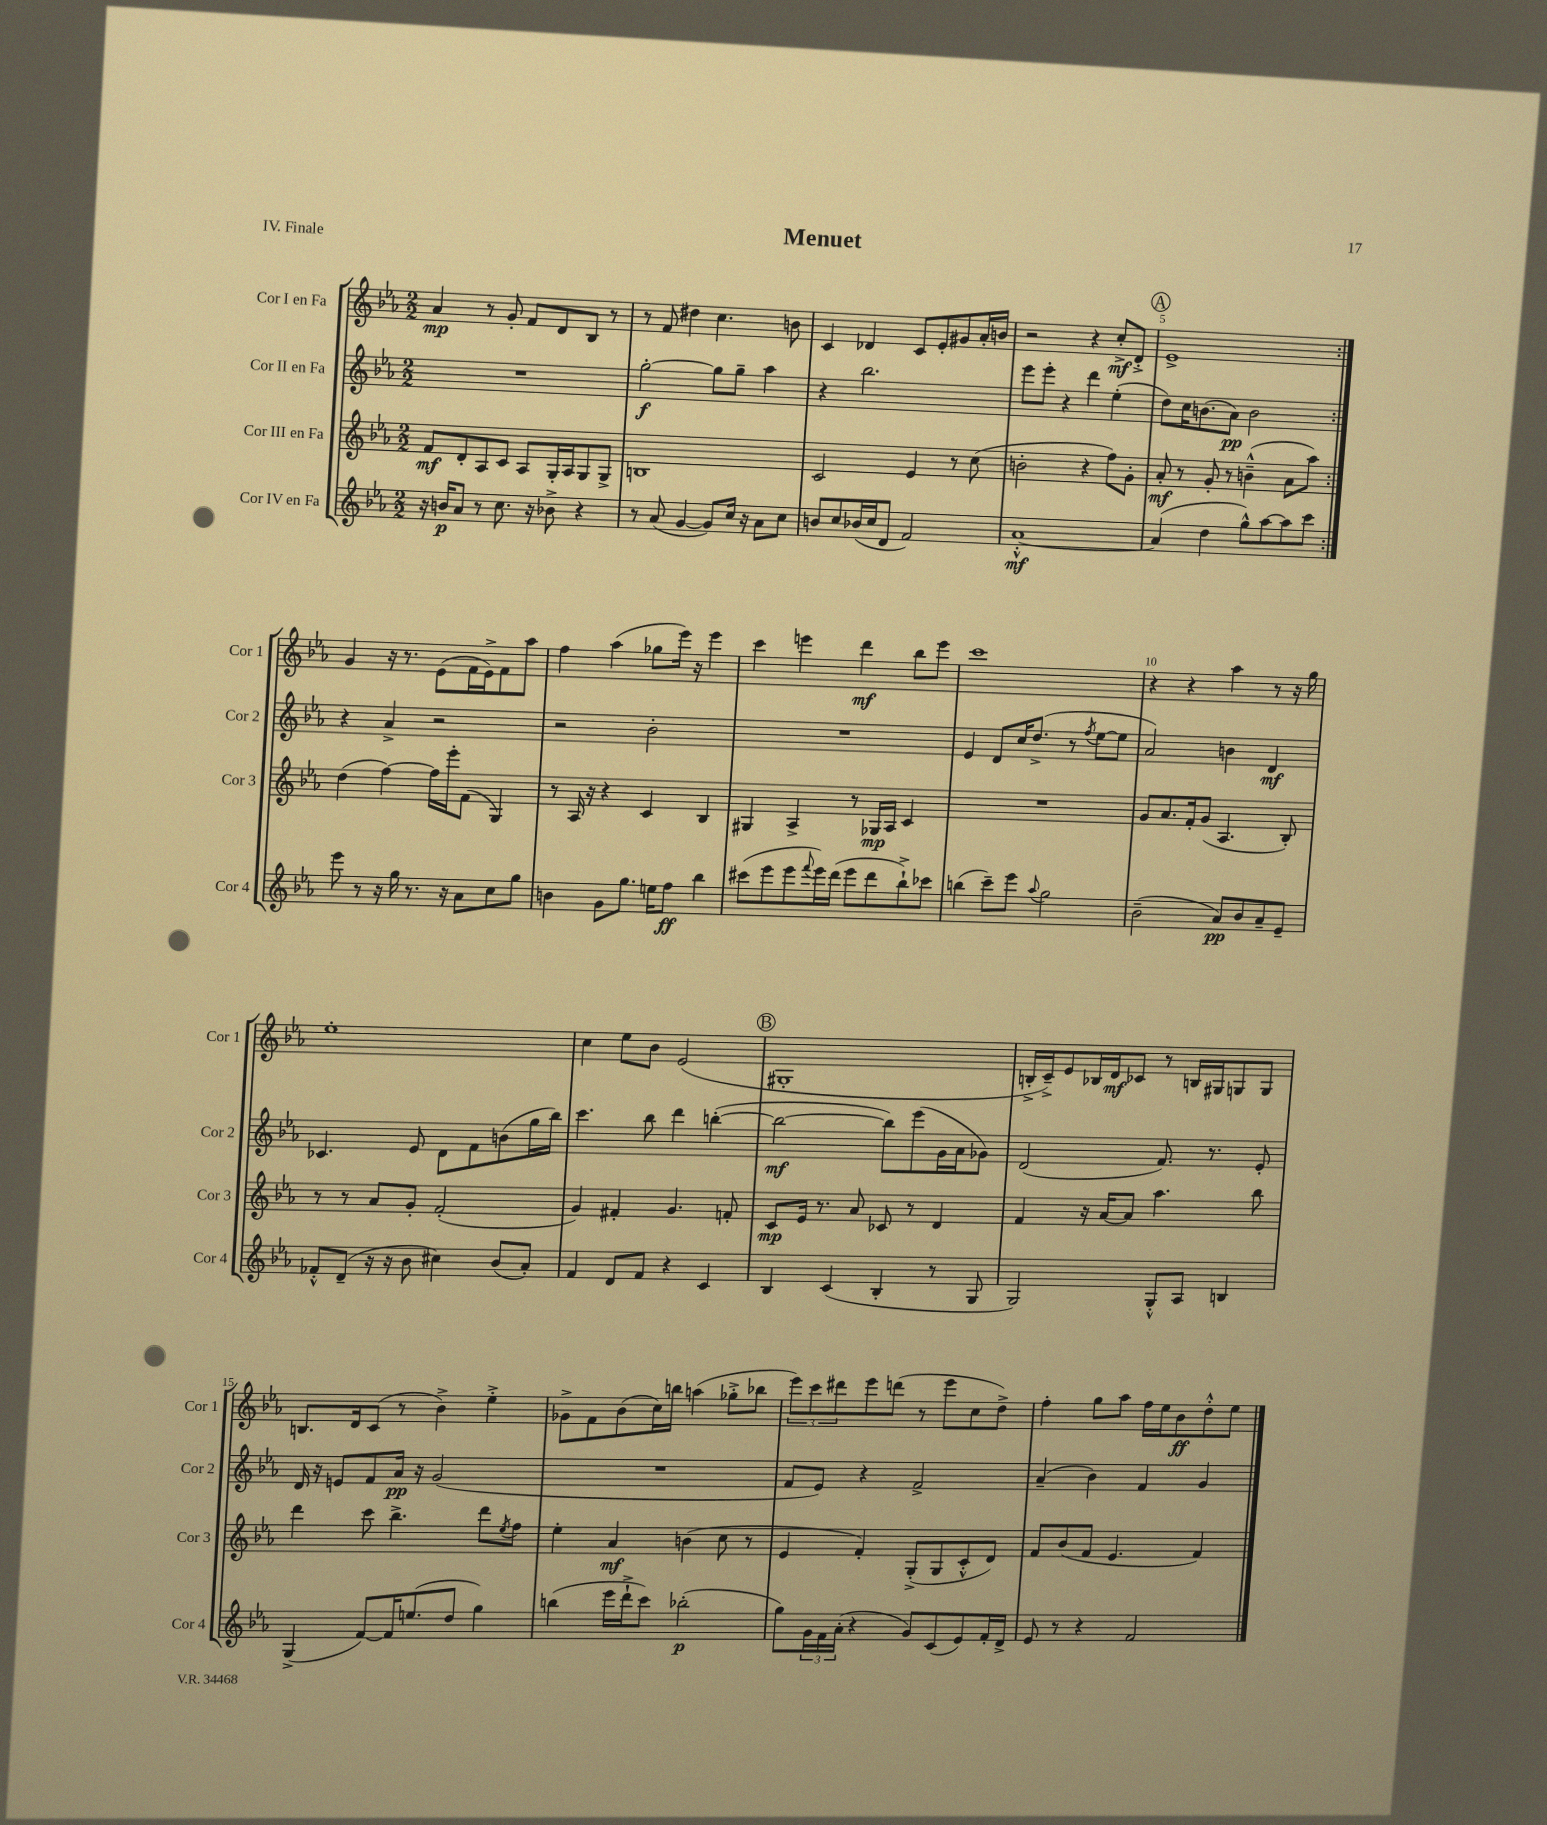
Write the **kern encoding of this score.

**kern	**dynam	**kern	**dynam	**kern	**dynam	**kern	**dynam
*part4	*part4	*part3	*part3	*part2	*part2	*part1	*part1
*staff4	*staff4	*staff3	*staff3	*staff2	*staff2	*staff1	*staff1
*I"Cor IV en Fa	*	*I"Cor III en Fa	*	*I"Cor II en Fa	*	*I"Cor I en Fa	*
*I'Cor 4	*	*I'Cor 3	*	*I'Cor 2	*	*I'Cor 1	*
*clefG2	*	*clefG2	*	*clefG2	*	*clefG2	*
*k[b-e-a-]	*	*k[b-e-a-]	*	*k[b-e-a-]	*	*k[b-e-a-]	*
*M2/2	*	*M2/2	*	*M2/2	*	*M2/2	*
=1	=1	=1	=1	=1	=1	=1	=1
16r	.	8f/L	mf	1r	.	4a-/	mp
16bn/KL	p	.	.	.	.	.	.
8a-/J	.	8d'/	.	.	.	.	.
8r	.	8A-/	.	.	.	8r	.
8.cc\	.	8c/J	.	.	.	8g'/	.
.	.	8A-/L	.	.	.	8f/L	.
16r	.	.	.	.	.	.	.
8b-X^\	.	16G'/L	.	.	.	8d/	.
.	.	16A-/J	.	.	.	.	.
4r	.	8G/	.	.	.	8B-/J	.
.	.	8G^/J	.	.	.	8r	.
=2	=2	=2	=2	=2	=2	=2	=2
8r	.	1Bn	.	[2gg'\	f	8r	.
(8a-/	.	.	.	.	.	8f/	.
[4g/	.	.	.	.	.	4dd#X\	.
8g/L])	.	.	.	8gg\L]	.	4.cc\	.
16cc/Jk	.	.	.	8gg~\J	.	.	.
16r	.	.	.	.	.	.	.
8a-\L	.	.	.	4aa-\	.	.	.
8cc\J	.	.	.	.	.	8bn\	.
=3	=3	=3	=3	=3	=3	=3	=3
8bn/L	.	2c/	.	4r	.	4c/	.
8cc/	.	.	.	.	.	.	.
(16b-X/L	.	.	.	2.bb-\	.	4d-X/	.
16cc/J	.	.	.	.	.	.	.
8d/J	.	.	.	.	.	.	.
2f/)	.	4e-/	.	.	.	8c/L	.
.	.	.	.	.	.	8e-'/	.
.	.	8r	.	.	.	8g#X/	.
.	.	(8cc\	.	.	.	16a-'/L	.
.	.	.	.	.	.	16bn/JJ	.
=4	=4	=4	=4	=4	=4	=4	=4
[1a-'^^	mf	2bn'\	.	8eee-\L	.	2r	.
.	.	.	.	8eee-'\J	.	.	.
.	.	.	.	4r	.	.	.
.	.	4r	.	4ddd\	.	4r	.
.	.	8ff\L)	.	(4ee-'\	.	8cc'^/L	mf
.	.	8g'\J	.	.	.	8d'^/J	.
!!LO:REH:place=s1:t=A
=5	=5	=5	=5	=5	=5	=5	=5
(4a-/]	.	8a-'/	mf	8dd\L)	.	1e-^	.
.	.	8r	.	16cc\K	.	.	.
.	.	.	.	(8.bn\	.	.	.
4dd\	.	8g'/	.	.	.	.	.
.	.	8r	.	8a-\J)	pp	.	.
8gg^^\L)	.	(4bn~^^\	.	2b\	.	.	.
[8aa-\	.	.	.	.	.	.	.
8aa-\]	.	8a-\L	.	.	.	.	.
8ccc\J	.	8aa-\J)	.	.	.	.	.
!!LO:LB:g=z
=6:|!	=6:|!	=6:|!	=6:|!	=6:|!	=6:|!	=6:|!	=6:|!
8eee-\	.	(4dd\	.	4r	.	4g/	.
8r	.	.	.	.	.	.	.
16r	.	[4ff\)	.	4a-^/	.	16r	.
16gg\	.	.	.	.	.	8.r	.
8.r	.	.	.	.	.	.	.
.	.	16ff\LL]	.	2r	.	(8e-\L	.
16r	.	16eee-'\J	.	.	.	.	.
8a-\L	.	(8f\J	.	.	.	16f\L	.
.	.	.	.	.	.	16e-^\J)	.
8cc\	.	4G/)	.	.	.	8f\	.
8gg\J	.	.	.	.	.	8aa-\J	.
=7	=7	=7	=7	=7	=7	=7	=7
4bn\	.	8r	.	2r	.	4ff\	.
.	.	16A-/	.	.	.	.	.
.	.	16r	.	.	.	.	.
8g\L	.	4r	.	.	.	(4aa-\	.
8.gg\J	.	.	.	.	.	.	.
.	.	4c/	.	2b-'\	.	8gg-X\L	.
16een\KL	.	.	.	.	.	.	.
8ff\J	ff	.	.	.	.	16eee-\Jk)	.
.	.	.	.	.	.	16r	.
4bb-\	.	4B-/	.	.	.	4eee-\	.
=8	=8	=8	=8	=8	=8	=8	=8
(8ccc#X\L	.	4G#X/	.	1r	.	4ccc\	.
8eee-\	.	.	.	.	.	.	.
8eee-\	.	4A-^/	.	.	.	4eeen\	.
8qqfff/	.	.	.	.	.	.	.
16eee-\L)	.	.	.	.	.	.	.
(16ddd\JJ	.	.	.	.	.	.	.
8eee-\L	.	8r	.	.	.	4ddd\	mf
8ddd\	.	16G-X/LL	mp	.	.	.	.
.	.	16A-/JJ	.	.	.	.	.
8bb-`^\)	.	4c/	.	.	.	8bb-\L	.
8ccc-X\J	.	.	.	.	.	8eee\J	.
=9	=9	=9	=9	=9	=9	=9	=9
(4bbn\	.	1r	.	4e-/	.	1ccc	.
8ccc~\L)	.	.	.	8d/L	.	.	.
8eee-\J	.	.	.	16cc/K	.	.	.
.	.	.	.	(8.dd^/J	.	.	.
8qqaa-/	.	.	.	.	.	.	.
2gg\	.	.	.	.	.	.	.
.	.	.	.	8r	.	.	.
.	.	.	.	8qff/	.	.	.
.	.	.	.	[8ee-\L	.	.	.
.	.	.	.	8ee-\J]	.	.	.
=10	=10	=10	=10	=10	=10	=10	=10
(2b-~\	.	8g/L	.	2a-/)	.	4r	.
.	.	8.a-/	.	.	.	.	.
.	.	.	.	.	.	4r	.
.	.	16f'/k	.	.	.	.	.
.	.	(8g/J	.	.	.	.	.
8a-/L)	pp	4.A-/	.	4bn\	.	4aa-\	.
8b-/	.	.	.	.	.	.	.
8a-~/	.	.	.	4d/	mf	8r	.
8e-~/J	.	8B-'/)	.	.	.	16r	.
.	.	.	.	.	.	16gg\	.
!!LO:LB:g=z
=11	=11	=11	=11	=11	=11	=11	=11
8f-X'^^/L	.	8r	.	4.c-X/	.	1ee-'	.
(8d~/J	.	8r	.	.	.	.	.
16r	.	8a-/L	.	.	.	.	.
16r	.	.	.	.	.	.	.
8b-\	.	8g'/J	.	8e-/	.	.	.
4cc#X\)	.	(2f'/	.	8d\L	.	.	.
.	.	.	.	8f\	.	.	.
(8b-/L	.	.	.	(8bn\	.	.	.
8a-'/J)	.	.	.	16gg\L	.	.	.
.	.	.	.	16bb-\JJ)	.	.	.
=12	=12	=12	=12	=12	=12	=12	=12
4f/	.	4g/)	.	4.ccc\	.	4cc\	.
8d/L	.	4f#X'/	.	.	.	8ee-\L	.
8f/J	.	.	.	8bb-\	.	8b-\J	.
4r	.	4.g/	.	4ddd\	.	(2e-/	.
4c/	.	.	.	([4bbn'\	.	.	.
.	.	8fn'/	.	.	.	.	.
!!LO:REH:place=s1:t=B
=13	=13	=13	=13	=13	=13	=13	=13
4B-/	.	8c/L	mp	2bb\_	mf	1G#X'	.
.	.	16e-/Jk	.	.	.	.	.
.	.	8.r	.	.	.	.	.
(4c/	.	.	.	.	.	.	.
.	.	8a-/	.	.	.	.	.
4B-'/	.	8c-X/	.	8bb\L])	.	.	.
.	.	8r	.	(8eee-\	.	.	.
8r	.	4d/	.	16g\L	.	.	.
.	.	.	.	16a-\J	.	.	.
8G/	.	.	.	8g-X\J)	.	.	.
=14	=14	=14	=14	=14	=14	=14	=14
2G/)	.	4f/	.	(2d/	.	16Bn'^/LL	.
.	.	.	.	.	.	16c~^/J)	.
.	.	.	.	.	.	8e-/	.
.	.	16r	.	.	.	16B-X/L	.
.	.	[16a-/KL	.	.	.	16d/J	mf
.	.	8a-/J]	.	.	.	8c-X/J	.
8G'^^/L	.	4.aa-\	.	8.f/)	.	8r	.
8A-/J	.	.	.	.	.	16Bn/LL	.
.	.	.	.	8.r	.	16G#X/J	.
4Bn/	.	.	.	.	.	8Gn/	.
.	.	8bb-\	.	8e-'/	.	8G/J	.
!!LO:LB:g=z
=15	=15	=15	=15	=15	=15	=15	=15
(4G^/	.	4ddd\	.	16d/	.	8.Bn/L	.
.	.	.	.	16r	.	.	.
.	.	.	.	8en/L	.	.	.
.	.	.	.	.	.	16d/k	.
[8f/L)	.	8ccc\	.	8f/	.	(8c/J	.
16f/K]	.	4.bb-^\	.	16a-/Jk	pp	8r	.
(8.een/	.	.	.	16r	.	.	.
.	.	.	.	(2g/	.	4b-^\)	.
8dd/J	.	.	.	.	.	.	.
4gg\)	.	8ddd\L	.	.	.	4ee-'^\	.
.	.	8qee-/	.	.	.	.	.
.	.	8ff\J	.	.	.	.	.
=16	=16	=16	=16	=16	=16	=16	=16
(4bbn\	.	4ee-'\	.	1r	.	8g-X^\L	.
.	.	.	.	.	.	8f\	.
16eee-\LL	.	4a-/	mf	.	.	(8b-\	.
16ddd`^\J	.	.	.	.	.	.	.
8ccc\J)	.	.	.	.	.	16cc\L)	.
.	.	.	.	.	.	16bbn\JJ	.
(2bb-X'\	p	(4bn\	.	.	.	(4aan\	.
.	.	8cc\	.	.	.	8gg-X'^\L	.
.	.	8r	.	.	.	8bb-X\J	.
=17	=17	=17	=17	=17	=17	=17	=17
8gg\L)	.	4e-/	.	8f/L	.	12eee-\L)	.
.	.	.	.	.	.	12ccc\	.
24g\L	.	.	.	8e-/J)	.	.	.
24f\	.	.	.	.	.	12ddd#X\	.
(24a-'\JJ	.	.	.	.	.	.	.
4r	.	4f'/)	.	4r	.	8eee-\	.
.	.	.	.	.	.	(8dddn\J	.
8g/L)	.	(8G'^/L	.	2f^/	.	8r	.
(8c/	.	8G/	.	.	.	8eee-\L	.
8e-/)	.	8c'^^/	.	.	.	8cc\	.
16f'/L	.	8d/J)	.	.	.	8dd^\J)	.
16d^/JJ	.	.	.	.	.	.	.
=18	=18	=18	=18	=18	=18	=18	=18
8e-/	.	8f/L	.	(4a-~/	.	4ff'\	.
8r	.	(8b-/	.	.	.	.	.
4r	.	8f/J	.	4b-\)	.	8gg\L	.
.	.	4.e-/	.	.	.	8aa-\J	.
2f/	.	.	.	4f/	.	16ff\LL	.
.	.	.	.	.	.	16ee-\J	.
.	.	.	.	.	.	8b-\	ff
.	.	4f/)	.	4g/	.	8dd'^^\	.
.	.	.	.	.	.	8ee-\J	.
==	==	==	==	==	==	==	==
*-	*-	*-	*-	*-	*-	*-	*-
